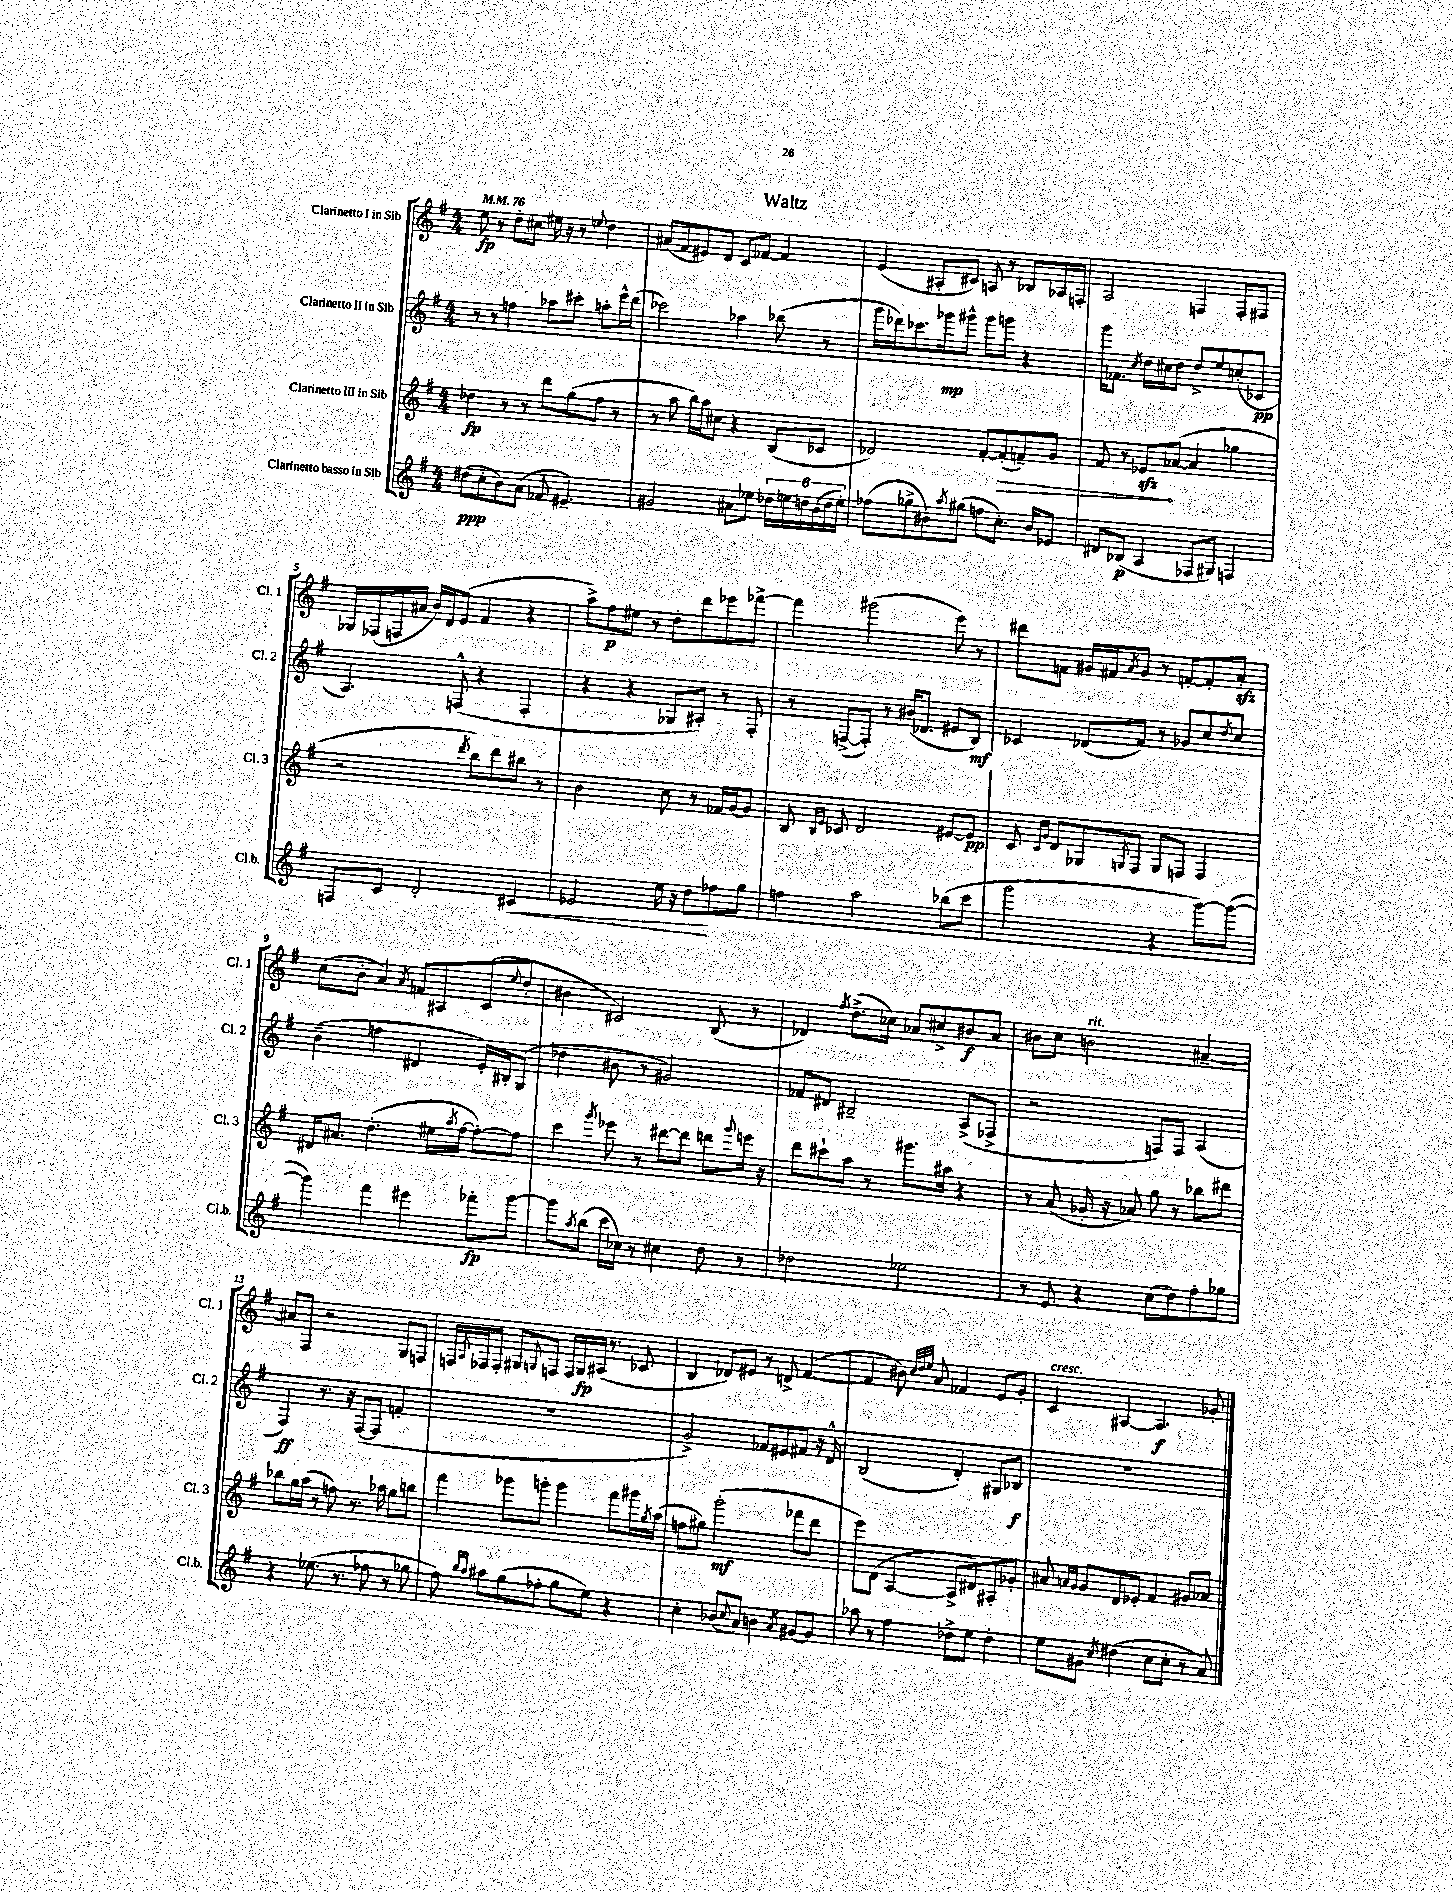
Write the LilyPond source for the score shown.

\header { title = "Waltz" }
<<
\new StaffGroup <<
\new Staff = "s0" \with { instrumentName = "Clarinetto I in Sib" shortInstrumentName = "Cl. 1" } {
    \clef treble \key g \major \numericTimeSignature \time 4/4 \tempo 4 = 76
    e''8\fp r8 d''8-. cis''8 eis''16 r16 r8 \appoggiatura { e''8 } d''4 |
    ais'8( fis'8 eis'8) d'8 c'8 fes'8~ fes'4 |
    e'4( ais8-. cis'8) a8 r8 bes8 aes16 f16-. |
    a2 f4 f8-. fis8 |
    ges16 fes16( f16 ais'16 b'16) d'16 e'8( fis'4 r4 |
    a''8->) fis''8\p eis''8 r8 d''8-. d'''8 ees'''8 fes'''8~-> |
    fes'''4 gis'''2( e'''8) r8 |
    dis'''8 f'8 gis'16 fis'16 \acciaccatura { a'8 } gis'8 r8 f'8~-. f'8-. a'8-.\sfz |
    c''8( b'8-. a'4) \acciaccatura { a'8 } f'8 ais8 c'8( \appoggiatura { e''8 } d''8-. |
    bis'4 cis'2) b8( r8 |
    des'4) \acciaccatura { fis''8 } d''8.->( ces''16) aes'8 cis''8-> bis'8\f aes'8 |
    bis'8 c''8 b'2^\markup { \italic "rit." } ais'4~-- |
    ais'8 fis8 r2 g8 f8 |
    f16 \acciaccatura { a8 } fes16 fes8-. gis8 \appoggiatura { g8 } f8 f16 g16\fp ais16( r8. ces'8 |
    b4 des'8) eis'8 r8 d'8-> fis'4~( |
    fis'4 bis'8) \grace { c''32 d''32 e''32 } a'8 fes'4 e'8 g'8-. |
    c'4^\markup { \italic "cresc." } ais4~ ais4.\f ges'8-. \bar "|." |
}
\new Staff = "s1" \with { instrumentName = "Clarinetto II in Sib" shortInstrumentName = "Cl. 2" } {
    \clef treble \key g \major \numericTimeSignature \time 4/4
    r8 r8 f''4 aes''8 cis'''8-. a''8-. e'''16-^ d'''16( |
    ces'''2) aes''4 bes''8( r8 |
    g'''16 des'''16) ces'''8. ges'''16\mp gis'''8-^ gis'''8 g'''8 r4 |
    g'''16 fes'8. \acciaccatura { c''8 } d''16 cis''16 d''8 d''8-> e''8 c''8-.( ces'8\pp |
    a4.) f8-^( r4 f4-. |
    r4 r4 ges8 ais8-.) r8 fis8-. |
    r8 f8~->( f8-.) r8 bis'16( des'8. eis'8 b8\mf) |
    ces'4 des'8( fis'8) r8 ges'8 c''8 \acciaccatura { d''8 } c''8 |
    b'4--( f''4 dis'4 e'16-.) bis16-. g8( |
    des''4 bis'8 r8 gis'2) |
    fes'8 dis'8 bis2-- a8->( fes8-> |
    r2 f8) f8 a4( |
    fis4\ff) r8. r16 fis8~( fis8 f'4-. |
    R1 |
    g'2->) fes'8 eis'8 fis'8 r16 d'16-^ |
    b2( d'4-.) gis8 bes8\f |
    R1 \bar "|." |
}
\new Staff = "s2" \with { instrumentName = "Clarinetto III in Sib" shortInstrumentName = "Cl. 3" } {
    \clef treble \key g \major \numericTimeSignature \time 4/4
    des''4\fp r8 r8 d'''8 g''8( fis''8 r8 |
    r8 a''8 b''16) a''16 cis''8 r4 b8( ces'8 |
    des'2) fis'8~-. \once \override Hairpin.circled-tip = ##t fis'8-.\>( f'8--) g'8 |
    fis'8 r8 ees'8\sfz\! aes'8~( aes'4 ges''4 |
    r2 \acciaccatura { d'''8 } b''8) d'''8 bis''8 r8 |
    b'2 c''8 r8 fes'16 g'16~ g'8 |
    b8 \grace { b16 e'16 } ces'8 d'2 eis'8~ eis'8\pp |
    c'8 \grace { c'16 g'16 } d'8 ges8 \acciaccatura { g8 } fis8 g8 f8 f4 |
    dis'16 ais'8. d''4.-.( eis''16 \acciaccatura { a''8 } fis''16~ fis''8~-.) fis''8 |
    c'''4 \acciaccatura { g'''8 } ees'''8 r8 dis'''8~ dis'''8 d'''8 \appoggiatura { g'''8 } e'''16 r16 |
    d'''8 cis'''8-! a''8 r8 gis'''8. ais''16 r4 |
    r8 a'8( ges'16-. r16 aes'8) g''8 r8 bes''8 dis'''8 |
    bes''8 g''16 a''16( r8 f''8) r8. aes''16 g''8 b''8 |
    fis'''4 ges'''8 g'''8-. g'''4 fis'''8 gis'''16 \acciaccatura { g''8 } a''16( |
    f''8 gis''8) g'''2-.\mf( fes'''8 d'''8 |
    e'''8) d'8( a4~ a8-> dis'8) ais8-. ges'8-. |
    ais'8 \grace { a'16 g'16 } g'8 d'8 ees'8-. fis'4 gis'8 aes'8 \bar "|." |
}
\new Staff = "s3" \with { instrumentName = "Clarinetto basso in Sib" shortInstrumentName = "Cl.b." } {
    \clef treble \key g \major \numericTimeSignature \time 4/4
    dis''8\ppp( c''8-. b'8) a'8( fes'8 eis'4.--) |
    gis'2 ais'8 ees''8 \tuplet 6/4 { des''16 e''16 d''16 b'16( d''16 e''16-.) } |
    fes''8( ges''8-> bis'8) \acciaccatura { a''8 } gis''8( f''8 c''8.-.) bis'16 ees'8 |
    dis'8 bes8\p( a4 fes8 gis8) f4 |
    f8 c'8 d'2-. cis'4\< |
    ees'2 e''16 r16 d''8\! fes''8 g''8 |
    f''4 a''2 bes''8( c'''8 |
    g'''2 r4 g'''8~) g'''8~( |
    g'''4) fis'''4 eis'''4 fes'''8-.\fp g'''8~ |
    g'''8 \acciaccatura { a''8 } b''8( c'''16 ces''16) r8 cis''4 d''8 r8 |
    des''2 ees''2 |
    r8 e'8 r4 c''8( d''8) fis''8-. ges''8 |
    r4 ees''8.( r8. fes''8 r8 ges''8 |
    fis''8) \grace { b''16 a''16 } ais''8 g''8( fes''8-. g''8 e''8) r4 |
    c''4-. bes'8( \appoggiatura { c''8 } a'8) b'4 \acciaccatura { a'8 } gis'8~ gis'8 |
    aes''8 r8 fis''4 des''8-> e''8 des''4-. |
    e''8 gis'8 \acciaccatura { c''8 } dis''4( c''8 c''8-. r8 a'8) \bar "|." |
}
>>
>>
